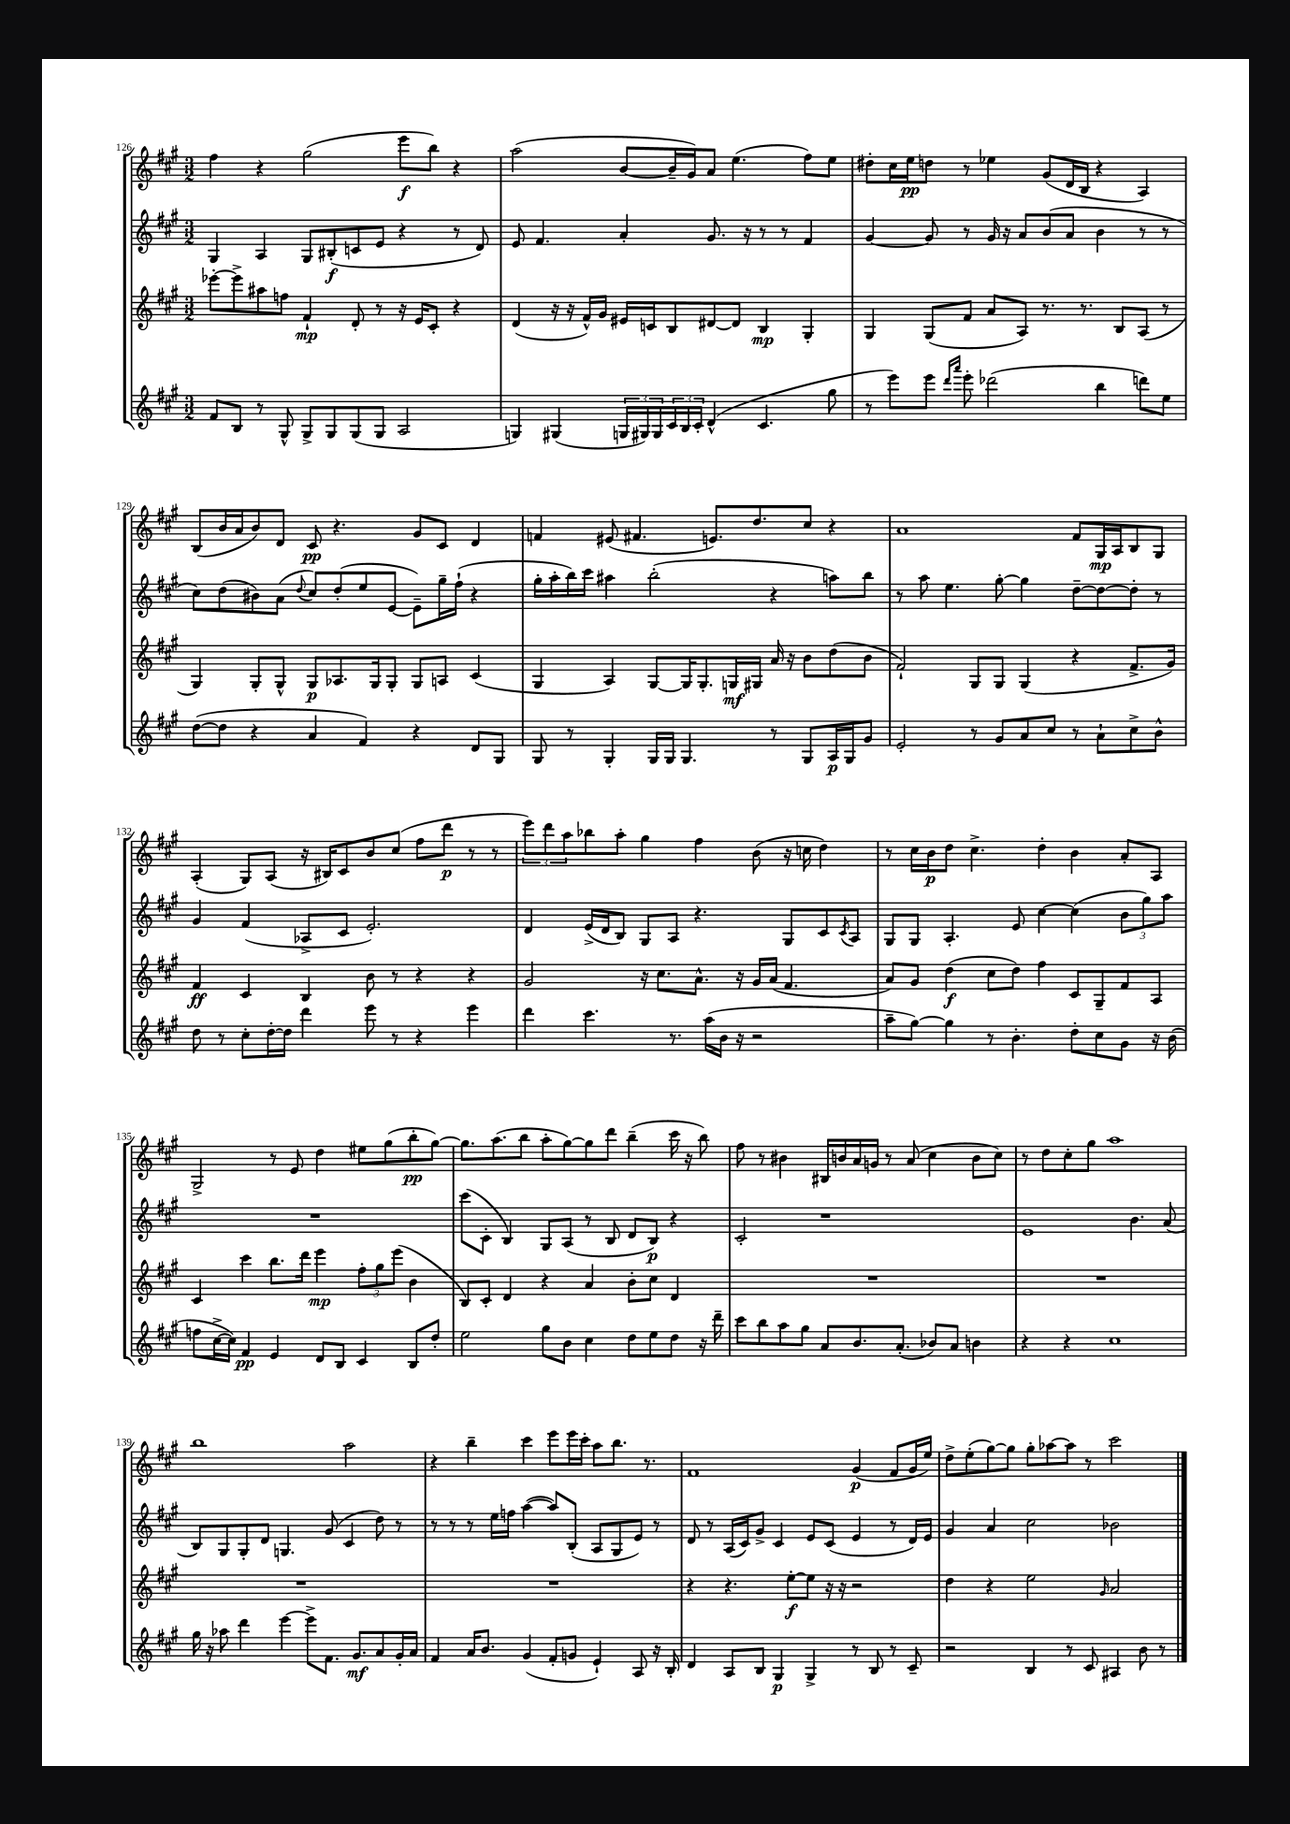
<<
\new StaffGroup <<
\new Staff = "s0" {
    \clef treble \key a \major \numericTimeSignature \time 3/2
    fis''4 r4 gis''2( e'''8\f b''8) r4 |
    a''2( b'8~ b'16-- gis'16) a'8 e''4.( fis''8) e''8 |
    dis''8-. cis''16 e''16\pp d''8 r8 ees''4 gis'8( d'16 b16 r4 a4) |
    b8( b'16 a'16 b'8) d'8 cis'8\pp r4. gis'8 cis'8 d'4 |
    f'4 eis'8( fis'4. e'8.) d''8. cis''8 r4 |
    a'1 fis'8 gis16\mp a16 b8 gis8 |
    a4-.( gis8) a8( r16 bis16) cis'8 b'8 cis''8( fis''8 d'''8\p r8 r8 |
    \tuplet 3/2 { e'''8) d'''8 a''8 } bes''8 a''8-. gis''4 fis''4 b'8( r16 c''16 d''4) |
    r8 cis''16 b'16\p d''8 cis''4.-> d''4-. b'4 a'8-. a8 |
    gis2-> r8 e'8 d''4 eis''8 gis''8( b''8-.\pp gis''8~) |
    gis''8. a''8.( b''8 a''8-. gis''8~) gis''8 d'''8 b''4--( cis'''16 r16 b''8) |
    fis''8 r8 bis'4 bis16 b'16 a'16 g'16 r8 a'8( cis''4 b'8 cis''8) |
    r8 d''8 cis''8-. gis''8 a''1 |
    b''1 a''2 |
    r4 b''4-- cis'''4 e'''8 e'''16 cis'''16-. a''8 b''8. r8. |
    fis'1 gis'4\p( fis'8 gis'16 e''16) |
    d''8-> e''8-.( gis''8~) gis''8 gis''8-. aes''8~ aes''8 r8 cis'''2 \bar "|." |
}
\new Staff = "s1" {
    \clef treble \key a \major \numericTimeSignature \time 3/2
    gis4 a4 gis8 bis8-.\f( c'8 e'8 r4 r8 d'8) |
    e'8 fis'4. a'4-. gis'8. r16 r8 r8 fis'4 |
    gis'4~ gis'8 r8 gis'16 r16 a'8 b'8( a'8 b'4 r8 r8 |
    cis''8) d''8( bis'8) a'8( \appoggiatura { d''8 } cis''8) d''8-.( e''8 e'8~ e'8--) gis''16-- fis''16-!( r4 |
    gis''16-. a''16-. b''16) cis'''16 ais''4 b''2-.( r4 a''8) b''8 |
    r8 a''8 e''4. gis''8~-. gis''4 d''8~-- d''8~ d''8-. r8 |
    gis'4 fis'4( aes8-> cis'8 e'2.-.) |
    d'4 e'16->( d'16 b8) gis8 a8 r4. gis8 cis'8 \acciaccatura { cis'8 } a8 |
    gis8 gis8 a4.-. e'8 cis''4~ cis''4( \tuplet 3/2 { b'8 gis''8) a''8 } |
    R1. |
    cis'''8( cis'8-. b4) gis8 a8( r8 b8 d'8 b8\p) r4 |
    cis'2-. r1 |
    e'1 b'4. a'8( |
    b8) gis8 gis8-. d'8 g4. gis'8( cis'4 d''8) r8 |
    r8 r8 r8 e''16 f''16 a''4~( a''8) b8-.( a8 gis8 e'8) r8 |
    d'8 r8 a16( cis'16) gis'8-> cis'4 e'8 cis'8( e'4 r8 d'16) e'16 |
    gis'4 a'4 cis''2 bes'2 \bar "|." |
}
\new Staff = "s2" {
    \clef treble \key a \major \numericTimeSignature \time 3/2
    ees'''8~-. ees'''8-> ais''8 f''8 fis'4-!\mp d'8-. r8 r16 e'16 cis'8-. r4 |
    d'4( r16 r16 fis'16-^) gis'16 eis'16 c'16 b8 dis'8~ dis'8 b4\mp gis4-. |
    gis4 gis8( fis'8 a'8 a8) r8. r8. b8 a8( r8 |
    gis4) gis8-. gis8-^ gis8\p aes8. gis16 gis8-. gis8 a8 cis'4( |
    gis4 a4) gis8~ gis16 gis8.-. g16\mf gis16 a'16 r16 b'8 d''8( b'8 |
    fis'2-!) gis8 gis8 gis4( r4 fis'8.-> gis'16) |
    fis'4\ff cis'4 b4 b'8 r8 r4 r4 |
    gis'2 r16 cis''8. a'8.-^ r16 gis'16 a'16( fis'4. |
    a'8) gis'8 d''4\f( cis''8 d''8) fis''4 cis'8 gis8-- fis'8 a8 |
    cis'4 cis'''4 b''8. d'''16 e'''4\mp \tuplet 3/2 { fis''8-. gis''8 e'''8( } b'4 |
    b8) cis'8-. d'4 r4 a'4 b'8-. cis''8 d'4 |
    R1. |
    R1. |
    R1. |
    R1. |
    r4 r4. e''8~-.\f e''8 r16 r16 r2 |
    d''4 r4 e''2 \grace { gis'16 } a'2 \bar "|." |
}
\new Staff = "s3" {
    \clef treble \key a \major \numericTimeSignature \time 3/2
    fis'8 b8 r8 gis8-^ gis8-> gis8 gis8( gis8 a2 |
    g4) gis4( \tuplet 3/2 { g16 gis16) gis16 } \tuplet 3/2 { cis'16 b16 cis'16-. } d'4-^( cis'4. gis''8 |
    r8 e'''8) e'''8 \grace { d'''16 a'''16 } e'''8-. des'''2( b''4 d'''8) e''8 |
    d''8~( d''8 r4 a'4 fis'4) r4 d'8 gis8 |
    gis8 r8 gis4-. gis16 gis16 gis4. r8 gis8 a16\p gis16 gis'8 |
    e'2-. r8 gis'8 a'8 cis''8 r8 a'8-! cis''8-> b'8-^ |
    d''8 r8 cis''8-. d''16~-. d''16 d'''4 e'''8 r8 r4 e'''4 |
    d'''4 cis'''4. r8. a''16( b'16 r16 r2 |
    a''8-- gis''8~) gis''4 r8 b'4.-. d''8-. cis''8 gis'8 r16 b'16( |
    f''8 cis''16~-> cis''16) fis'4\pp e'4 d'8 b8 cis'4 b8 d''8-. |
    e''2 gis''8 b'8 cis''4 d''8 e''8 d''8 r16 d'''16-- |
    cis'''8 b''8 a''8 gis''8 a'8 b'8. a'8.-.( bes'8) a'8 b'4 |
    r4 r4 cis''1 |
    gis''16 r16 aes''8 d'''4 e'''4~ e'''8-> fis'8. gis'8.\mf a'8 gis'16-. a'16 |
    fis'4 a'16 b'8. gis'4( fis'8-. g'8 e'4-!) a8 r16 b16-. |
    d'4 a8 b8 gis4\p gis4-> r8 b8 r8 cis'8-- |
    r2 b4 r8 cis'8 ais4 b'8 r8 \bar "|." |
}
>>
>>
\layout { \context { \Score currentBarNumber = #126 } }
